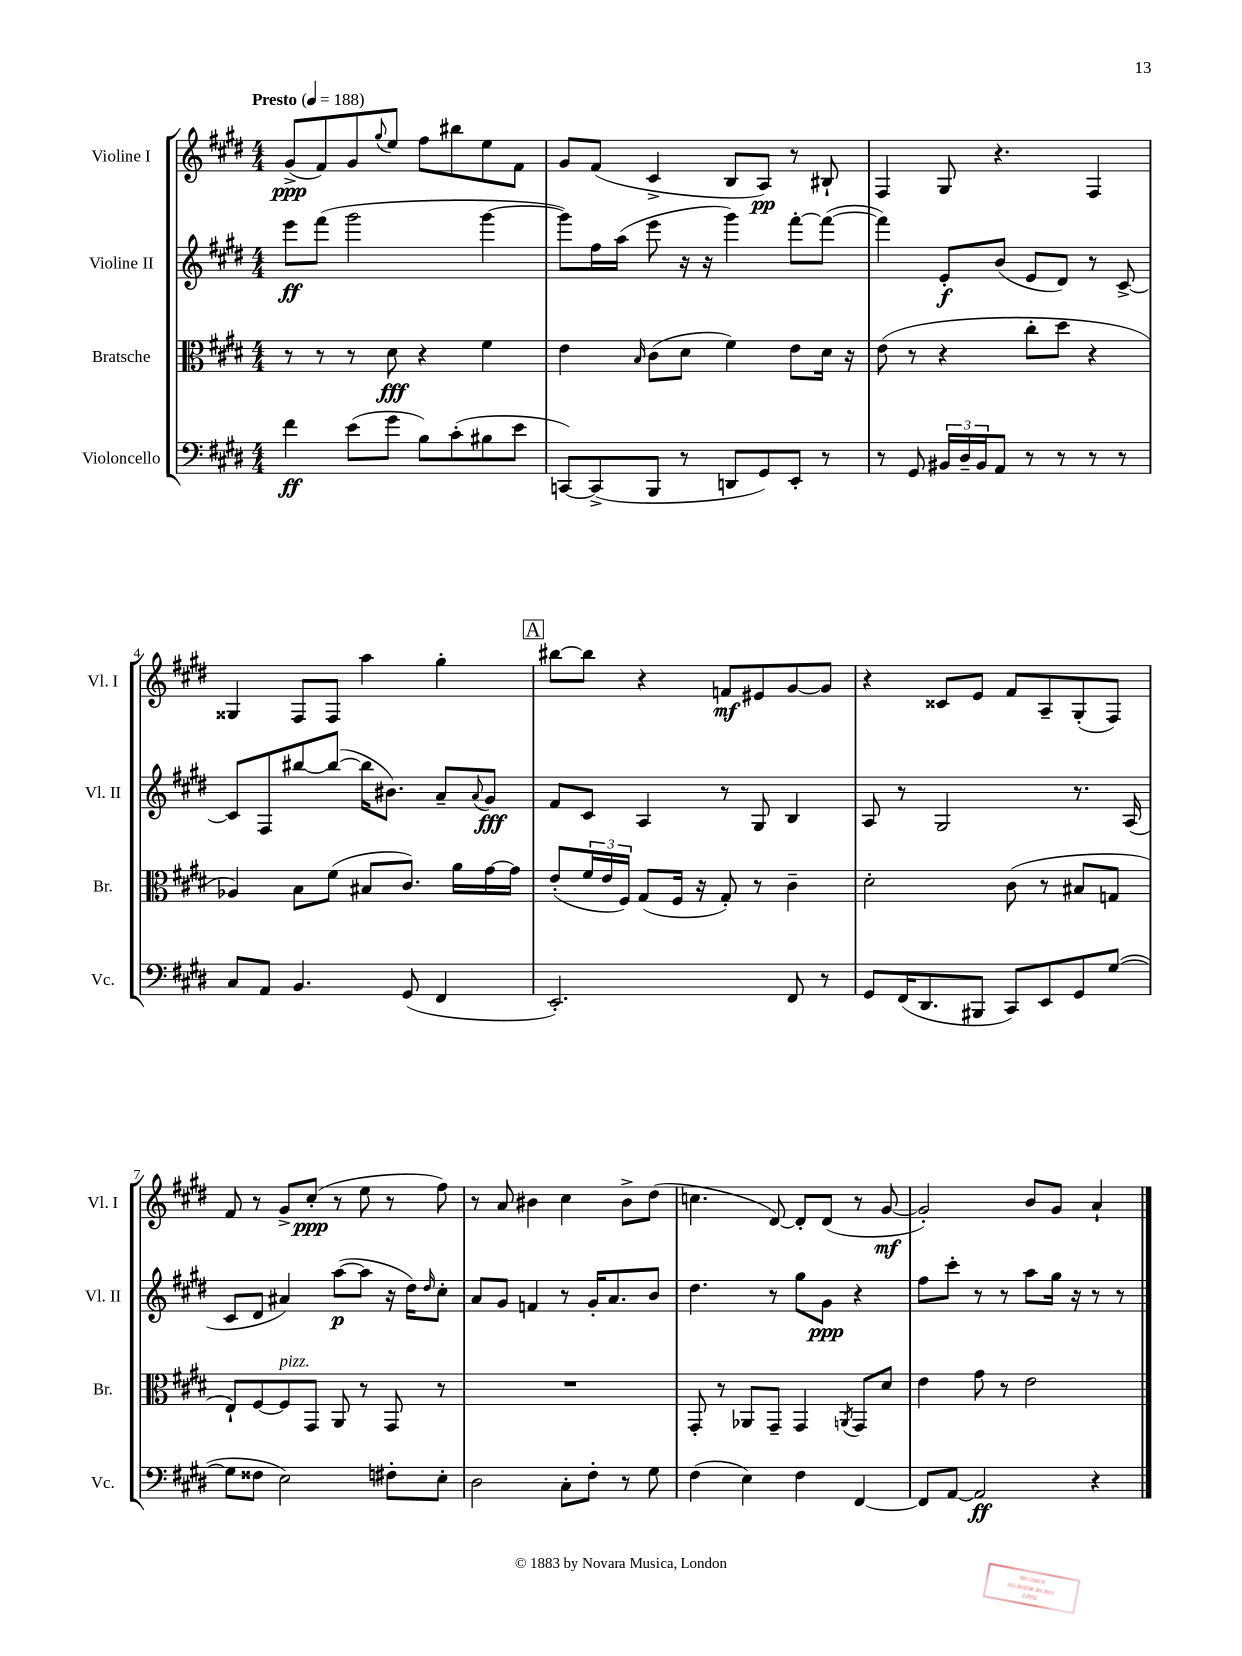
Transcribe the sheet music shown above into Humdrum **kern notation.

**kern	**kern	**kern	**kern
*staff4	*staff3	*staff2	*staff1
*clefF4	*clefC3	*clefG2	*clefG2
*k[f#c#g#d#]	*k[f#c#g#d#]	*k[f#c#g#d#]	*k[f#c#g#d#]
*M4/4	*M4/4	*M4/4	*M4/4
*MM188	*MM188	*MM188	*MM188
4f#	8r	8eee	(8g#^
.	8r	(8fff#	8f#)
(8e	8r	2ggg#	8g#
.	.	.	8qqgg#
8g#	8d#	.	8ee
8B)	4r	.	8ff#
(8c#'	.	.	8bb#
8B#	4f#	[4ggg#	8ee
8e	.	.	8f#
=	=	=	=
[8CC)	4e	8ggg#])	8g#
(8CC^]	.	16ff#	(8f#
.	.	(16aa	.
.	16qqB	.	.
8BBB	(8c#	8eee	4c#^
8r	8d#	16r	.
.	.	16r	.
8DD	4f#)	4ggg#)	8B
8GG#)	.	.	8A)
8EE'	8e	[8fff#'	8r
8r	16d#	(8fff#_	8B#`
.	16r	.	.
=	=	=	=
8r	(8e	4fff#])	4F#
8GG#	8r	.	.
24BB#	4r	8e'	8G#
24D#~	.	.	.
24BB#	.	.	.
8AA	.	(8b	4.r
8r	8cc#'	8e	.
8r	8dd#	8d#)	.
8r	4r	8r	4F#
8r	.	[8c#^	.
=	=	=	=
8C#	4A-)	8c#]	4G##
8AA	.	8F#	.
4.BB	8B	[8bb#	8F#
.	(8f#	(8bb#_	8F#
.	8B#	16bb#]	4aa
.	.	8.b#)	.
(8GG#	8.c#)	.	.
4FF#	.	8a~	4gg#'
.	16a	.	.
.	.	8qqa	.
.	[16g#	8g#	.
.	16g#]	.	.
=	=	=	=
2.EE')	(8e'	8f#	[8bb#
.	24f#	8c#	8bb#]
.	24e	.	.
.	24F#)	.	.
.	(8G#	4A	4r
.	16F#	.	.
.	16r	.	.
.	8G#')	8r	8f
.	8r	8G#	8e#
8FF#	4c#~	4B	[8g#
8r	.	.	8g#]
=	=	=	=
8GG#	2d#'	8A	4r
(16FF#	.	8r	.
8.DD#	.	.	.
.	.	2G#	8c##
8BBB#	.	.	8e
8CC#)	(8c#	.	8f#
8EE	8r	.	8A~
8GG#	8B#	8.r	(8G#'
([8G#	8G	.	8F#)
.	.	(16A	.
=	=	=	=
8G#]	8E`)	8c#	8f#
8F##	[8F#	8d#	8r
2E)	8F#]	4a#)	8g#^
.	8GG#	.	(8cc#'
.	8AA	([8aa	8r
.	8r	8aa]	8ee
8F#'	8GG#	16r	8r
.	.	16dd#)	.
.	.	16qqdd#	.
8E'	8r	8cc#'	8ff#)
=	=	=	=
2D#	1r	8a	8r
.	.	8g#	8a
.	.	4f	4b#
8C#'	.	8r	4cc#
8F#'	.	16g#'	.
.	.	8.a	.
8r	.	.	8b#^
8G#	.	8b	(8dd#
=	=	=	=
(4F#	8GG#'	4.dd#	4.cc
.	8r	.	.
4E)	8AA-	.	.
.	8GG#~	8r	[8d#)
4F#	4GG#	8gg#	8d#']
.	.	8g#	(8d#
.	8qAA	.	.
[4FF#	8GG#	4r	8r
.	8d#	.	[8g#
=	=	=	=
8FF#]	4e	8ff#	2g#'])
[8AA	.	8ccc#'	.
2AA]	8g#	8r	.
.	8r	8r	.
.	2e	8aa	8b
.	.	16gg#	8g#
.	.	16r	.
4r	.	8r	4a`
.	.	8r	.
==	==	==	==
*-	*-	*-	*-
